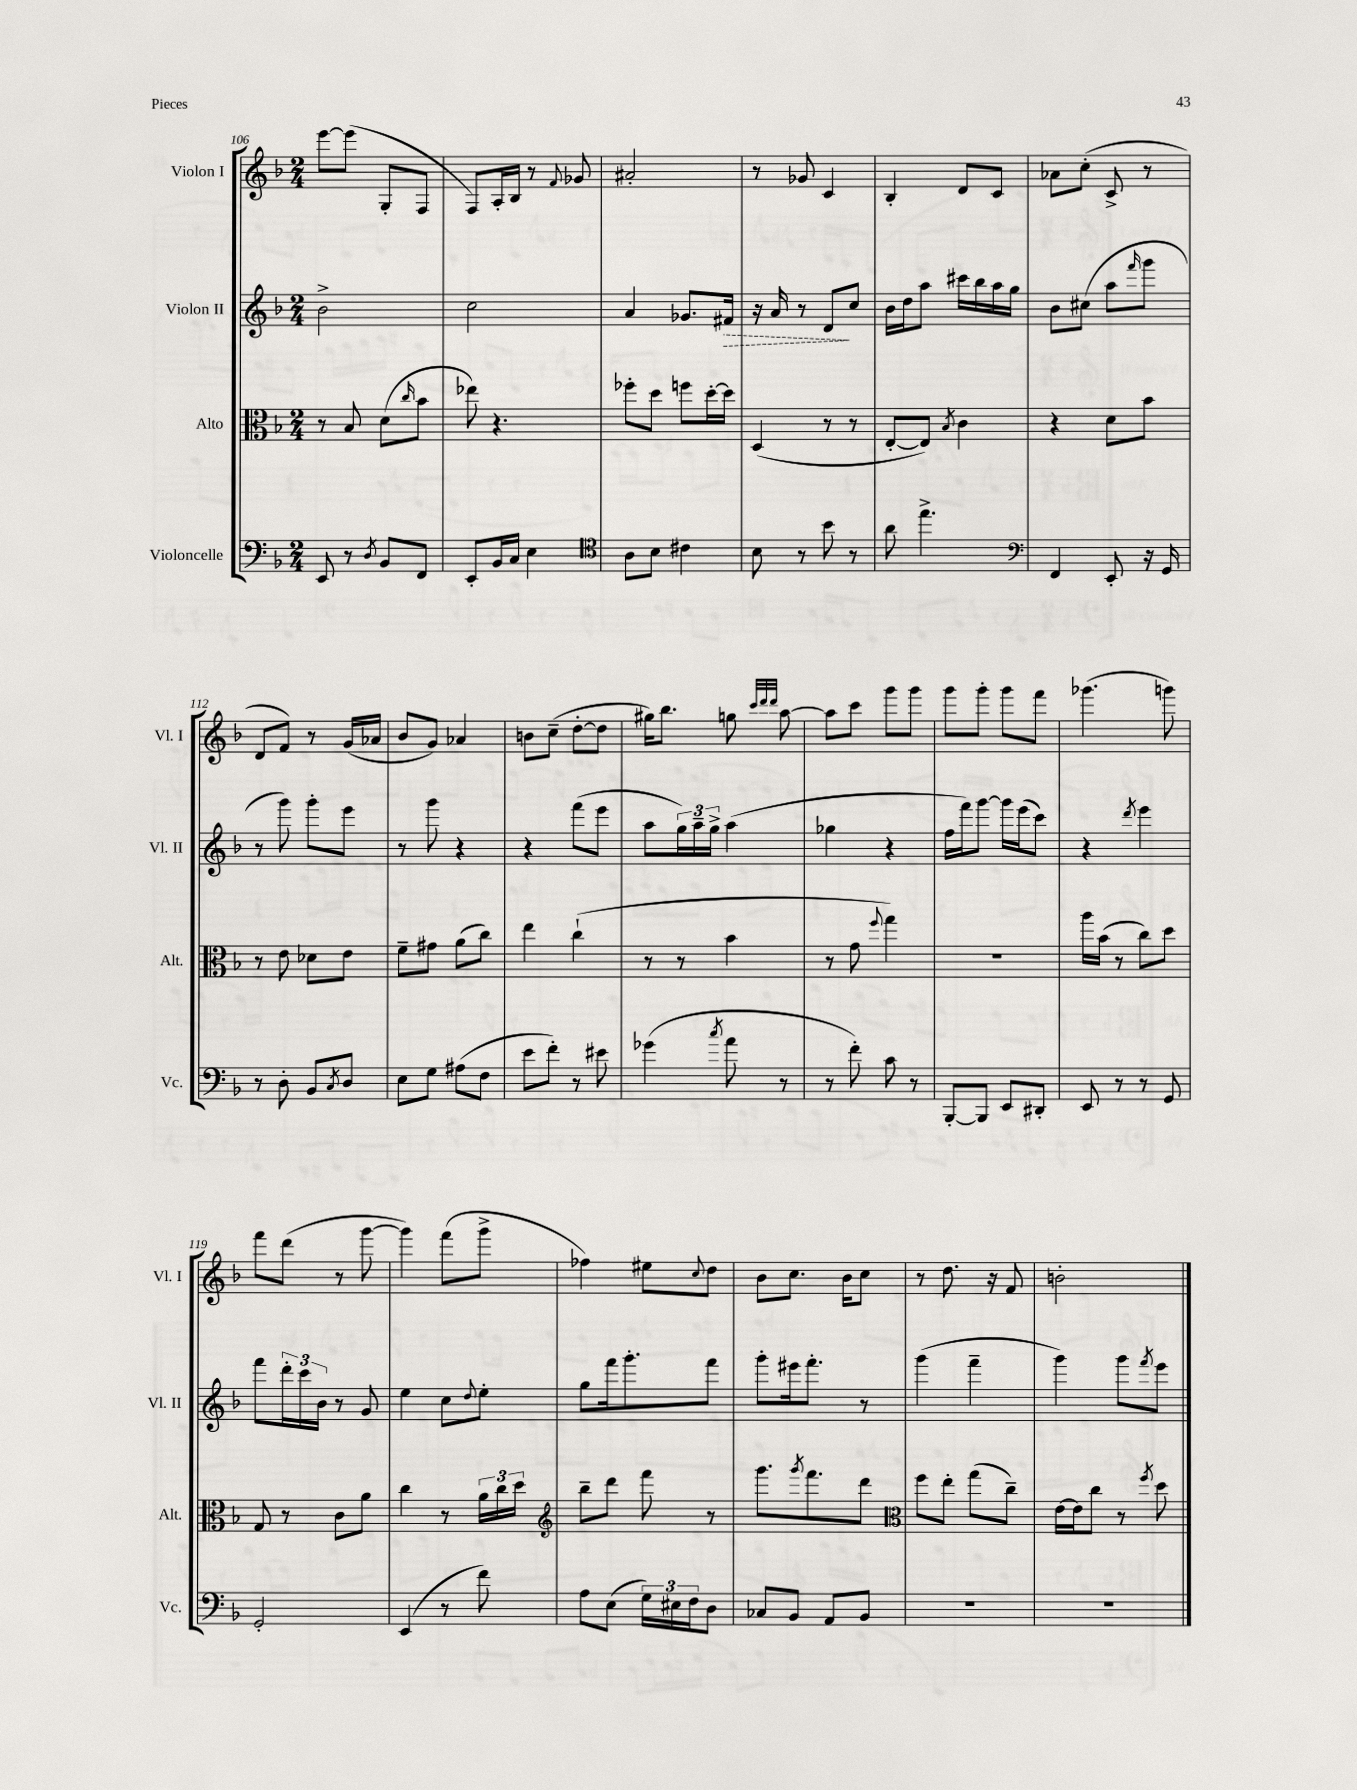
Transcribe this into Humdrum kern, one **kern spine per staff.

**kern	**kern	**kern	**kern
*staff4	*staff3	*staff2	*staff1
*clefF4	*clefC3	*clefG2	*clefG2
*k[b-]	*k[b-]	*k[b-]	*k[b-]
*M2/4	*M2/4	*M2/4	*M2/4
8EE/	8r	2b-^\	[8eee\L
8r	8B-/	.	(8eee\]J
8qD/	.	.	.
8BB-/L	(8d\L	.	8G'/L
.	16qqcc/	.	.
8FF/J	8b-\J	.	8F/J
=	=	=	=
8EE'/L	8ee-\)	2cc\	8F/L)
16BB-/L	4.r	.	16A'/L
16C/JJ	.	.	16B-/JJ
4E\	.	.	8r
.	.	.	8qqf/
.	.	.	8g-/
=	=	=	=
*clefC4	*	*	*
8A\L	8ff-'\L	4a/	2a#'/
8B-\J	8dd\J	.	.
4c#\	8ff\L	8.g-/L	.
.	[16dd'\L	.	.
.	16dd\]JJ	16f#/Jk	.
=	=	=	=
8B-\	(4D/	16r	8r
.	.	16a/	.
8r	.	8r	8g-/
8b-\	8r	8d/L	4c/
8r	8r	8cc/J	.
=	=	=	=
8a\	[8E'/L	16b-\LL	4B-'/
.	.	16dd\J	.
4.ee^\	8E/]J)	8aa\J	.
.	8qB-/	.	.
.	4c\	16ccc#\LL	8d/L
.	.	16bb-\	.
.	.	16aa\	8c/J
.	.	16gg\JJ	.
=	=	=	=
*clefF4	*	*	*
4FF/	4r	8b-\L	8a-\L
.	.	(8cc#\J	(8cc'\J
8EE'/	8d\L	8aa\L	8c^/
.	.	16qqfff/	.
16r	8b-\J	8ggg\J	8r
16GG/	.	.	.
=	=	=	=
8r	8r	8r	8d/L
8D'\	8e\	8ggg\)	8f/J)
8BB-/L	8d-\L	8ggg'\L	8r
8qC/	.	.	.
8D/J	8e\J	8eee\J	(16g/LL
.	.	.	16a-/JJ
=	=	=	=
8E\L	8f~\L	8r	8b-/L
8G\J	8g#\J	8ggg\	8g/J)
(8A#\L	(8a\L	4r	4a-/
8F\J	8cc\J)	.	.
=	=	=	=
8e\L	4ee\	4r	8b\L
8f'\J)	.	.	(8cc~\J
8r	(4cc`\	(8fff\L	[8dd'\L
8e#\	.	8eee\J	8dd\]J
=	=	=	=
(4g-\	8r	8aa\L	16gg#\LK)
.	.	.	8.bb-\J
.	8r	24gg\L)	.
.	.	24aa~\	.
.	.	24gg^\JJ	.
8qcc/	.	.	.
8a\	4b-\	(4aa\	8gg\
.	.	.	32qqccc/LLL
.	.	.	32qqddd/
.	.	.	32qqddd/JJJ
8r	.	.	[8aa\
=	=	=	=
8r	8r	4gg-\	8aa\]L
8f'\)	8g\	.	8ccc\J
.	8qqff/	.	.
8c\	4gg\)	4r	8ggg\L
8r	.	.	8ggg\J
=	=	=	=
[8BBB-'/L	2r	16ff\LL	8ggg\L
.	.	16fff\J)	.
8BBB-/]J	.	[8ggg\J	8ggg'\J
8EE/L	.	16ggg\]LL	8ggg\L
.	.	(16eee\J	.
8DD#'/J	.	8ccc\J)	8fff\J
=	=	=	=
8EE/	16aa\LL	4r	(4.ggg-\
.	(16b-\JJ	.	.
8r	8r	.	.
.	.	8qddd/	.
8r	8cc\L)	4eee\	.
8GG/	8dd\J	.	8ggg\)
=	=	=	=
2GG'/	8G/	8fff\L	8fff\L
.	8r	24ddd'\L	(8ddd\J
.	.	24ccc\	.
.	.	24b-\JJ	.
.	8c\L	8r	8r
.	8a\J	8g/	[8ggg\
=	=	=	=
(4EE/	4cc\	4ee\	4ggg\])
8r	8r	8cc\L	(8fff\L
.	.	8qqdd/	.
8f\)	24a\LL	8ee'\J	8ggg^\J
.	24cc\	.	.
.	24dd\JJ	.	.
=	=	=	=
*	*clefG2	*	*
8A\L	8bb-~\L	8gg\L	4ff-\)
(8E\J	8ddd\J	16fff\k	.
.	.	8.ggg'\	.
24G\LL)	8fff\	.	8ee#\L
24E#\	.	.	.
24F\J	.	.	.
.	.	.	8qqcc/
8D\J	8r	8fff\J	8dd\J
=	=	=	=
8C-/L	8.ggg\L	8ggg'\L	8b-\L
8BB-/J	.	16eee#\k	8.cc\J
.	8qggg/	.	.
.	8.fff\	8.fff'\J	.
8AA/L	.	.	.
.	.	.	16b-\LK
8BB-/J	8ddd\J	8r	8cc\J
=	=	=	=
*	*clefC3	*	*
2r	8ff\L	(4ggg\	8r
.	8ee'\J	.	8.dd\
.	(8gg\L	4fff~\	.
.	.	.	16r
.	8cc~\J)	.	8f/
=	=	=	=
2r	[16e\LL	4ggg\)	2b'\
.	16e\]J	.	.
.	8cc\J	.	.
.	8r	8ggg\L	.
.	8qff/	8qfff/	.
.	8dd\	8eee\J	.
==	==	==	==
*-	*-	*-	*-
